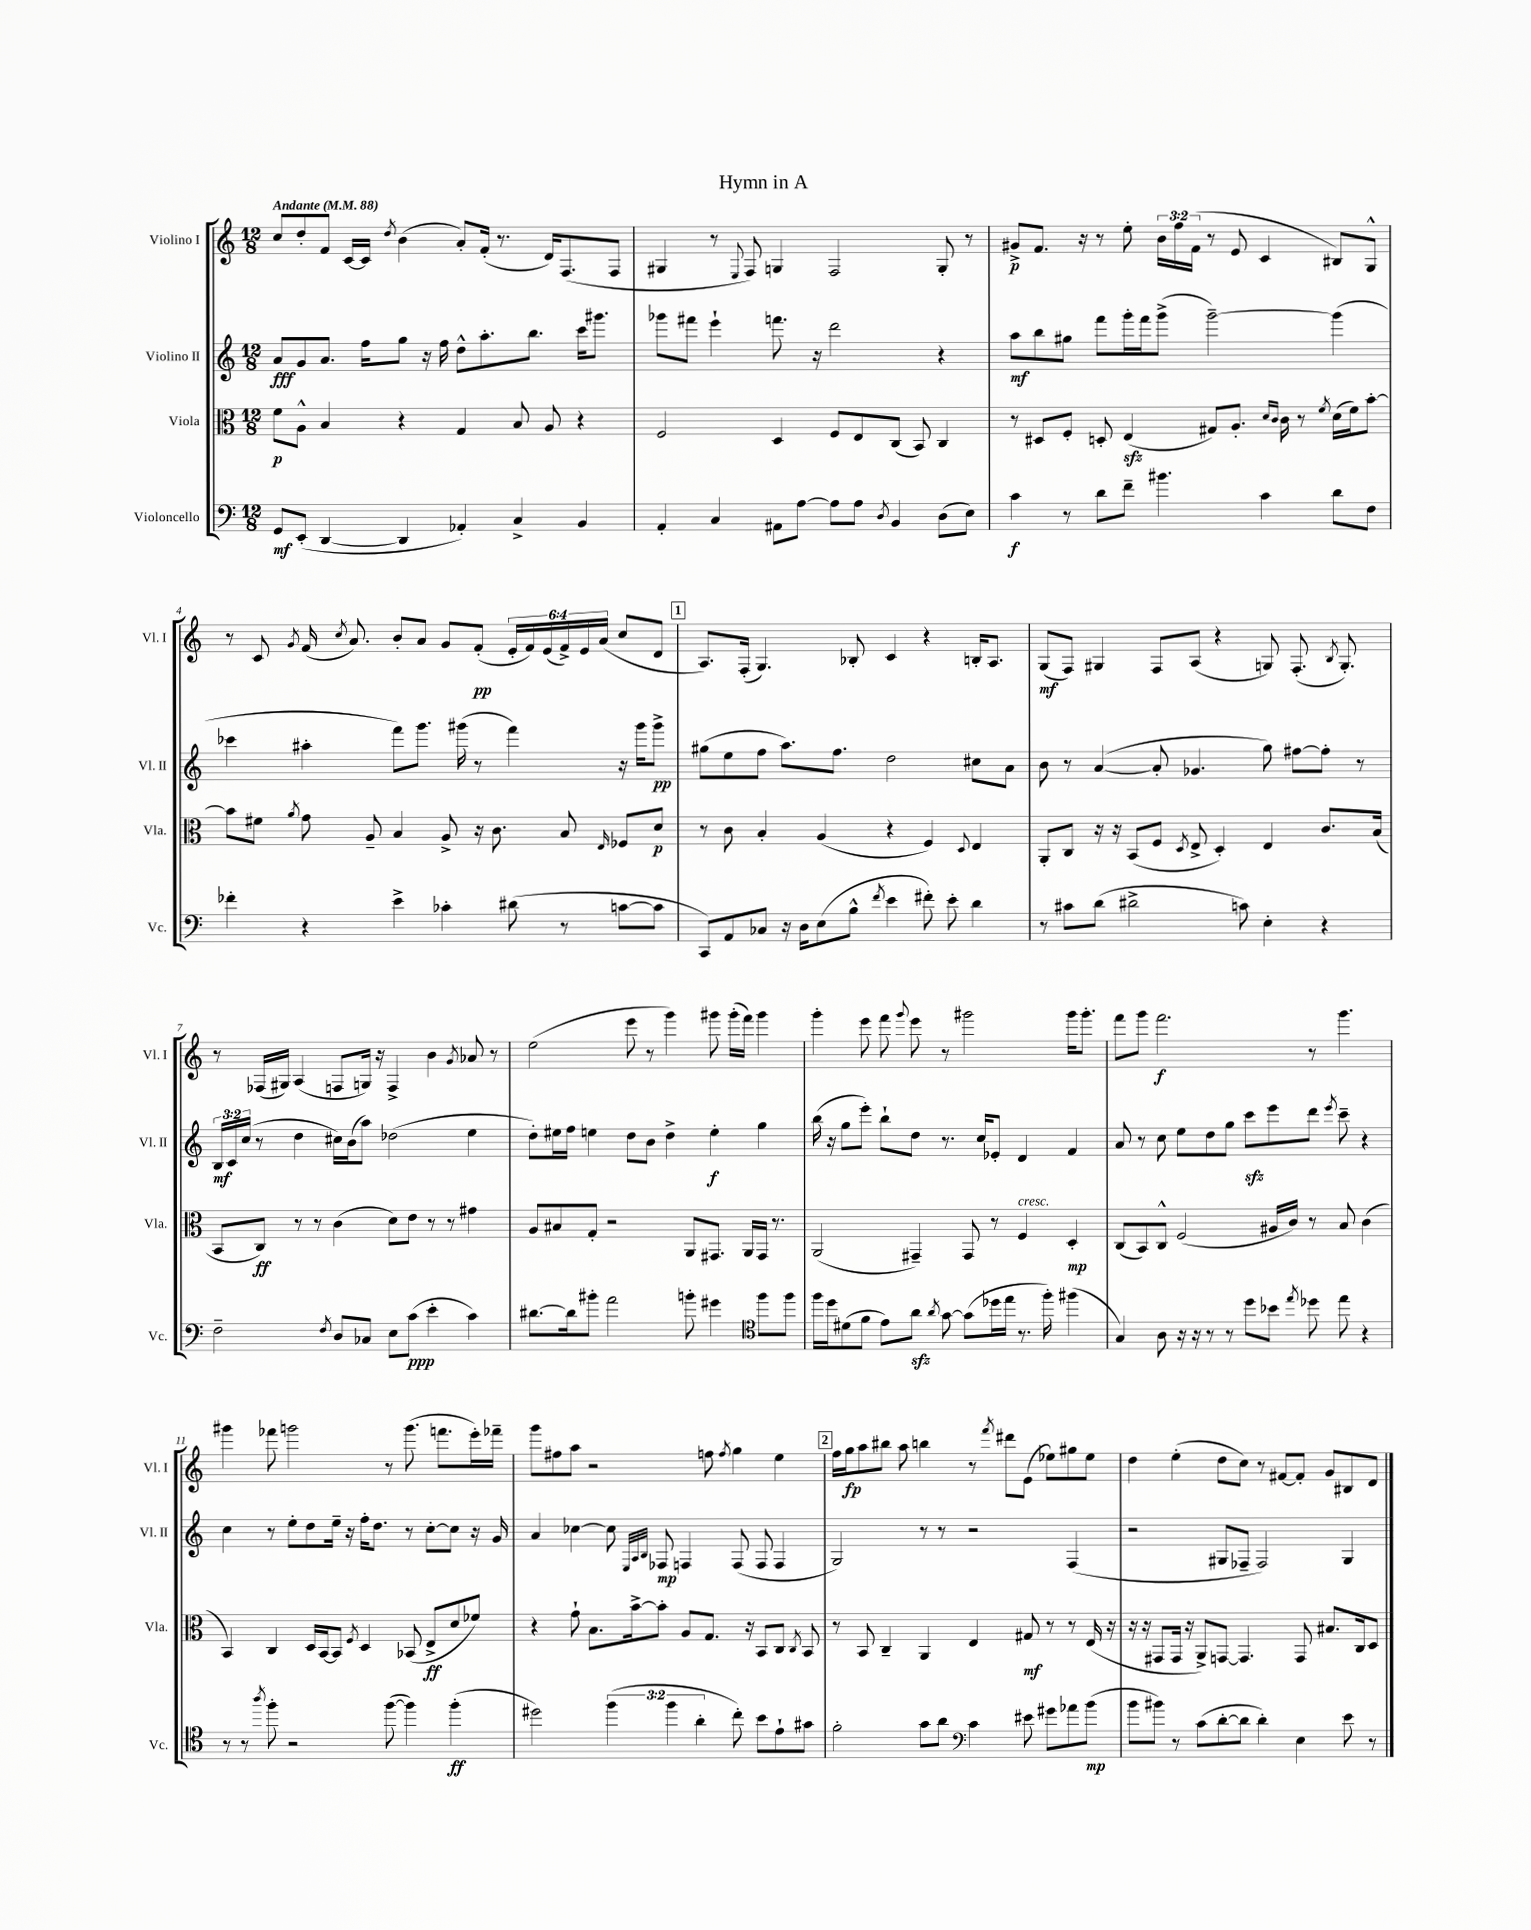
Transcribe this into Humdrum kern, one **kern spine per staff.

**kern	**kern	**kern	**kern
*staff4	*staff3	*staff2	*staff1
*clefF4	*clefC3	*clefG2	*clefG2
*k[]	*k[]	*k[]	*k[]
*M12/8	*M12/8	*M12/8	*M12/8
*MM88	*MM88	*MM88	*MM88
8GG	8f	8a	8cc
(8EE'	8A^^	8g	8dd'
[4DD	4B	8.a	8f
.	.	.	[16c
.	.	16ff	16c]
.	.	.	8qdd
4DD]	4r	8gg	(4b
.	.	16r	.
.	.	16ff	.
4AA-')	4G	8dd^^	8a')
.	.	8.aa'	(16f'
.	.	.	8.r
4C^	8B	.	.
.	.	8.bb	.
.	8A	.	16d)
.	.	.	(8.F
4BB	4r	16ccc	.
.	.	8.ggg#	.
.	.	.	8F
=	=	=	=
4AA'	2F	8ggg-	4G#
.	.	8fff#	.
4C	.	4eee`	8r
.	.	.	8qqE
.	.	.	8F)
8AA#	4D	8.fff	4G
[8A	.	.	.
.	.	16r	.
8A]	8F	2ddd	2F
8A	8E	.	.
8qD	.	.	.
4BB	(8C	.	.
.	8BB)	.	.
(8D	4C	4r	8G'
8E)	.	.	8r
=	=	=	=
4c	8r	8aa	8g#^
.	8D#	8bb	8.f
8r	8F'	8gg#	.
.	.	.	16r
8d	8D'	8fff	8r
8f~	(4E	16ggg'	8ee'
.	.	16fff	.
4.b#	.	(8ggg^	24b
.	.	.	24ff
.	.	.	(24f
.	8G#)	[2ggg~)	8r
.	8.A'	.	8e
4c	.	.	4c
.	16qqd	.	.
.	16qqc	.	.
.	16c	.	.
.	8r	.	.
.	8qf	.	.
8d	(16d	(4ggg]	8B#)
.	16f)	.	.
8F	[8b'	.	8G^^
=	=	=	=
4f-'	8b]	4ccc-	8r
.	8f#	.	8c
.	8qa	.	8qg
4r	8g	4aa#'	(16f
.	.	.	8qcc
.	.	.	8.a)
.	8A~	.	.
4e^	4B	8fff)	8b'
.	.	8.ggg	8a
4c-'	8A^	.	8g
.	.	(16ggg#	.
.	16r	8r	(8f'
.	8.c	.	.
(8d#	.	4fff)	24e'
.	.	.	24f)
.	.	.	(24e
8r	8B	.	24f^)
.	.	.	24e
.	.	.	(24a
.	16qqE	.	.
[8c	8F-	16r	8cc
.	.	16ggg#	.
8c]	8d	8ggg#^	8d
=	=	=	=
8CC)	8r	(8gg#	8.A)
8AA	8c	8ee	.
.	.	.	(16F'
8C-	4B'	8ff	4.G)
16r	.	8.aa)	.
16D	.	.	.
(8E	(4A	.	.
.	.	8.ff	.
8B^^	.	.	8B-'
8qf	.	.	.
4e	4r	2dd	4c
8f#')	4F)	.	4r
8e'	.	.	.
.	8qqD	.	.
4d	4E	8cc#	16B'
.	.	.	8.A
.	.	8a	.
=	=	=	=
8r	8AA'	8b	(8G
8c#	8C	8r	8F)
(8d	16r	([4a	4G#
.	16r	.	.
2d#^	(8BB	.	.
.	8F	8a']	8F
.	8qD	.	.
.	8E^	4.g-	(8A
.	4D')	.	4r
8c)	.	.	.
4E'	4E	8gg)	8G)
.	.	[8ff#	(8.F'
4r	8.c	8ff#']	.
.	.	.	8qB
.	.	.	8.G')
.	.	8r	.
.	(16B	.	.
=	=	=	=
2F~	8BB	24B	8r
.	.	24c	.
.	.	(24cc	.
.	8C)	8r	(16F-
.	.	.	16G#)
.	8r	4dd	(4A
.	8r	.	.
8qF	.	.	.
8D	(4c	16cc#)	8F
.	.	(16b	.
8C-	.	8aa)	16G)
.	.	.	16r
8E	8d)	(2dd-	4F^
(8c	8e	.	.
4e'	8r	.	4b
.	8r	.	.
.	.	.	8qg
4c)	4g#	4ee	8a-
.	.	.	8r
=	=	=	=
[8.d#	8A	8dd')	(2ee
.	8B#	16ee#	.
16d#]	.	16ff	.
8b#'	8G'	4ee	.
2a	2r	.	.
.	.	8dd	8eee
.	.	8b	8r
.	.	4dd^	4ggg)
8b'	8AA	.	.
4g#	8.GG#	4ee'	8ggg#
.	.	.	(16ggg#'
.	16AA	.	16fff)
*clefC4	*	*	*
8ff	16GG#	4gg	4ggg#
.	8.r	.	.
8ff	.	.	.
=	=	=	=
16ff	(2AA	(16bb	4ggg'
16dd	.	16r	.
(8d#	.	8gg	.
8f	.	8eee')	8eee
8e)	.	8bb`	8fff
.	.	.	8qqggg
8a	4GG#~)	8dd	8eee
8qa	.	.	.
[8g	.	8.r	8r
(8g]	8GG#	.	2ggg#
.	.	16cc	.
16dd-	8r	8e-'	.
16ee	.	.	.
8.r	4F	4d	.
16ff')	.	.	.
(4ff#	4D'	4f	16ggg#
.	.	.	8.ggg#'
=	=	=	=
4G)	(8C	8a	8fff
.	8BB)	8r	8ggg
8A	8C^^	8cc	2.fff
16r	(2F	8ee	.
16r	.	.	.
8r	.	8dd	.
8r	.	8gg	.
8dd	.	8ccc	.
8b-	16A#	8eee	.
.	16c)	.	.
8qee	.	.	.
8dd-	8r	8ddd	8r
.	.	8qeee	.
8ee	8B	8ccc~	4.ggg
4r	(4c	4r	.
=	=	=	=
8r	4BB)	4cc	4ggg#
8r	.	.	.
8qaa	.	.	.
8ff'	4C	8r	8fff-
2r	.	8ee'	2ggg
.	16D	8dd	.
.	[16BB	.	.
.	8BB]	16ee~	.
.	.	16r	.
.	8qF	.	.
.	4D	16ff'	.
.	.	8.dd	.
([8ff	.	.	8r
4ff])	(8BB-	8r	(8.ggg
.	8E^	[8cc'	.
.	.	.	8.fff
(4ff'	8d	8cc]	.
.	8f-)	16r	16eee')
.	.	16g	16fff-~
=	=	=	=
2dd#)	4r	4a	8ggg
.	.	.	8ff#
.	8g`	[4cc-	8aa
.	8.B	.	2r
(6ff	.	8cc-]	.
.	[16b^	.	.
.	.	32qqE	.
.	.	32qqA	.
.	.	32qqB	.
.	8b']	8F-	.
6ff	.	.	.
.	8A	4F	.
6a'	.	.	.
.	8.G	.	8ff
.	.	.	8qff
8cc')	.	(8F	4gg
.	16r	.	.
8b	8BB	8F	.
8e`	8C	4F	4ee
.	8qC	.	.
8g#	8BB	.	.
=	=	=	=
2f'	8r	2G)	16ff
.	.	.	16gg
.	8BB	.	8aa
.	4C~	.	8bb#
.	.	.	8aa
8g	4AA	8r	4bb
8a	.	8r	.
*clefF4	*	*	*
4c	4E	2r	8r
.	.	.	8qfff
.	.	.	8ddd#
8e#	8G#	.	(8e
8g#	8r	.	8ee-)
8a-	8r	(4F	8gg#
(8b	(16E	.	8ee-
.	16r	.	.
=	=	=	=
8b	16r	2r	4dd
.	16r	.	.
8b#)	8GG#	.	.
8r	16GG#	.	(4ee'
.	16r	.	.
(8c	8AA^)	.	.
[8d'	[8GG	8G#	8dd
8d]	4.GG]	8F-~	8cc)
4d')	.	2F-)	8r
.	.	.	[8f#
4E	8GG	.	8f#']
.	8.B#	.	8g
8e	.	4G#	8B#
.	16C	.	.
8r	8D	.	8d
==	==	==	==
*-	*-	*-	*-
